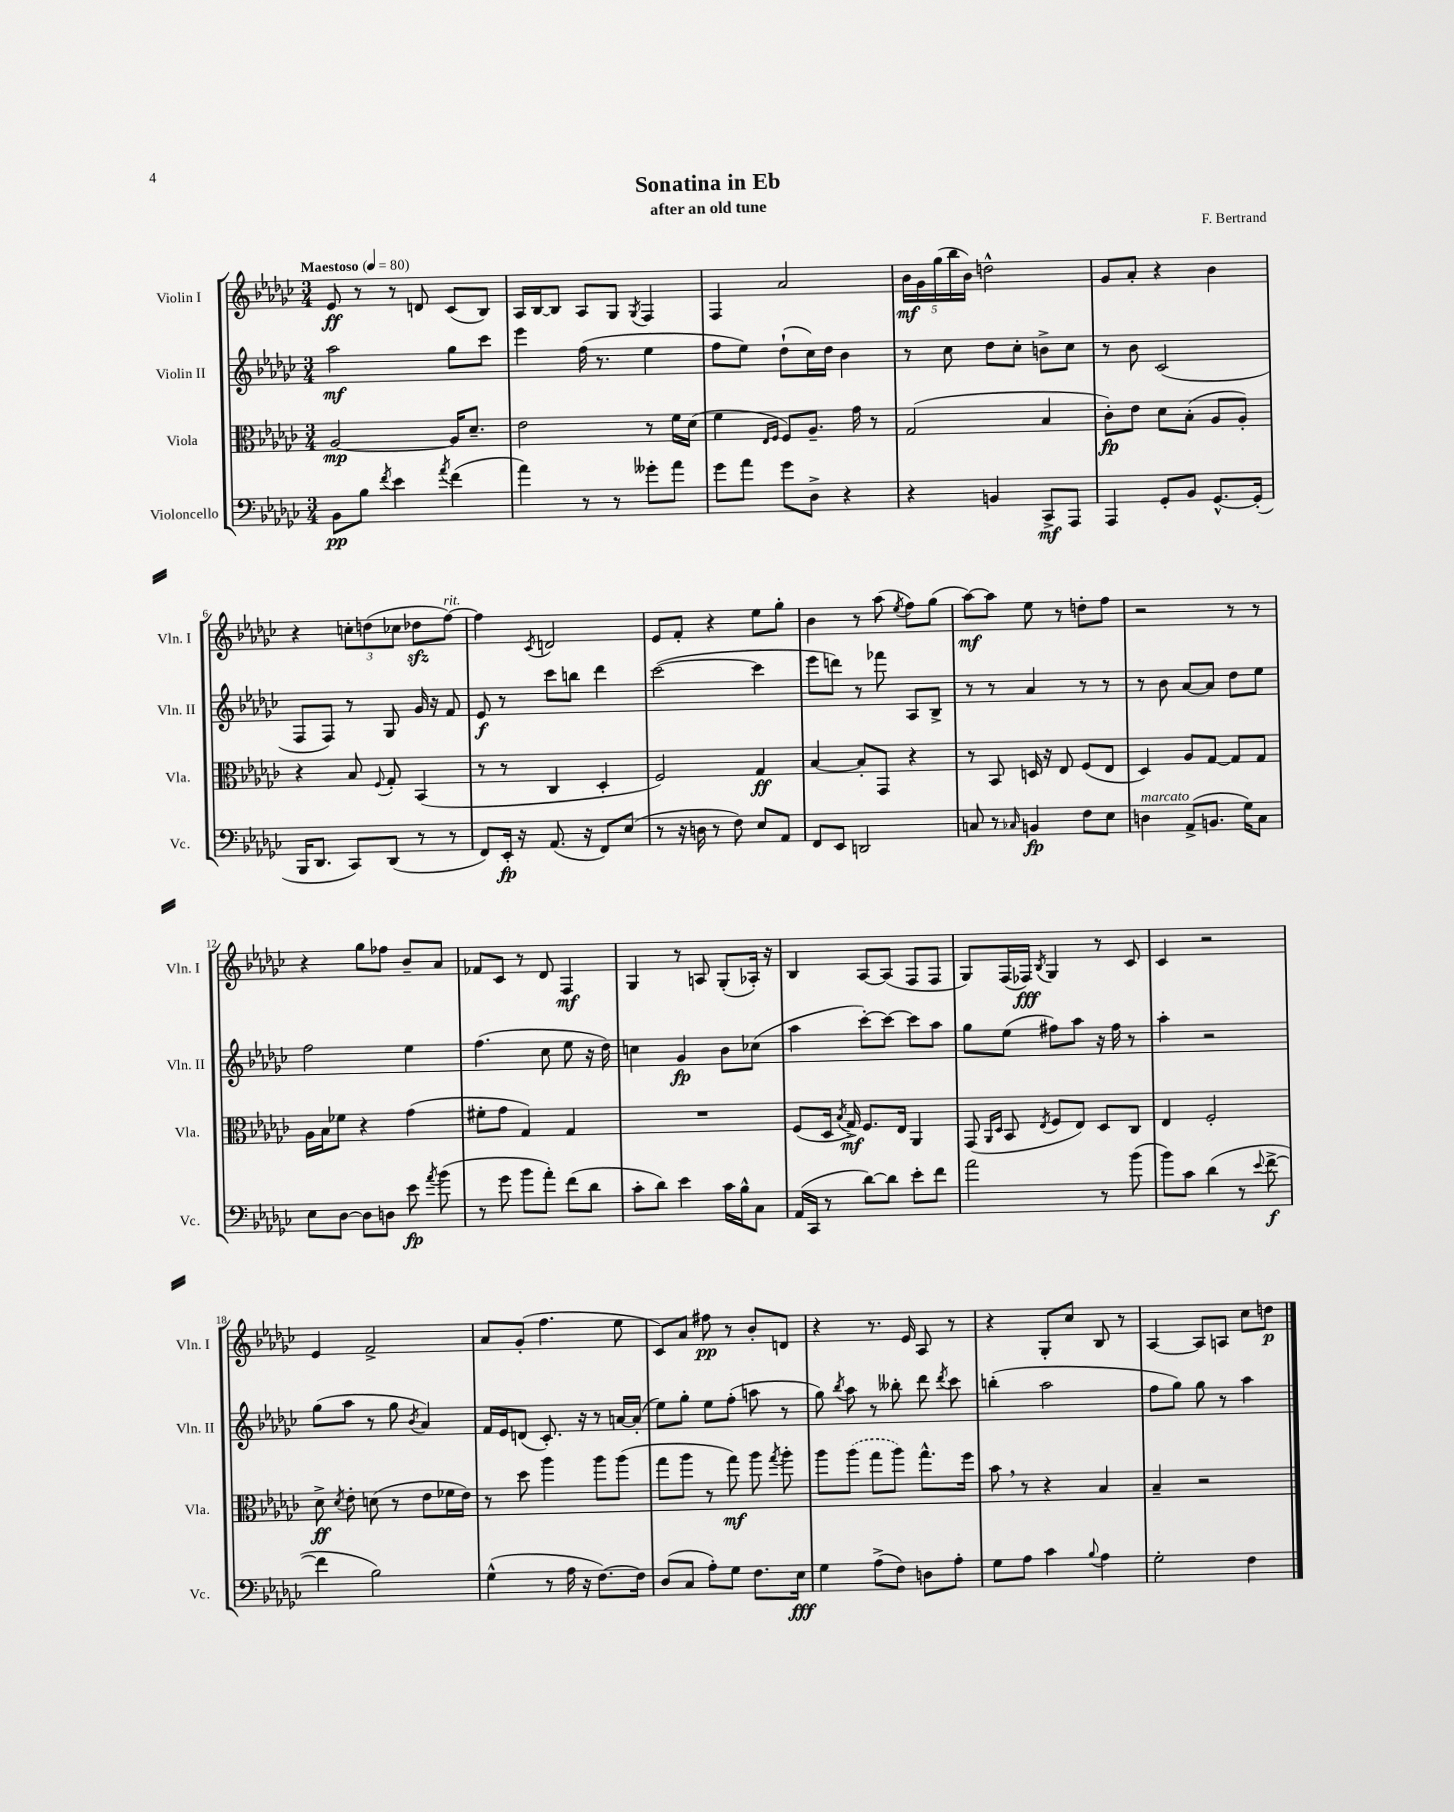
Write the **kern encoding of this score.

**kern	**kern	**kern	**kern
*staff4	*staff3	*staff2	*staff1
*clefF4	*clefC3	*clefG2	*clefG2
*k[b-e-a-d-g-c-]	*k[b-e-a-d-g-c-]	*k[b-e-a-d-g-c-]	*k[b-e-a-d-g-c-]
*M3/4	*M3/4	*M3/4	*M3/4
*MM80	*MM80	*MM80	*MM80
8BB-\L	[2A-/	2aa-\	8e-/
8B-\J	.	.	8r
8qf/	.	.	.
4e-\	.	.	8r
.	.	.	8d/
8qa-/	.	.	.
(4f\	16A-/]LK	8gg-\L	(8c-/L
.	8.d-~/J	.	.
.	.	8ccc-\J	8B-/J)
=	=	=	=
4a-\)	2e-\	4eee-\	16A-/LL
.	.	.	[16B-/J
.	.	.	8B-/]J
8r	.	(16ff\	8A-/L
.	.	8.r	.
8r	.	.	8G-/J
.	.	.	8qG-/
8g--'\L	8r	4ee-\	4F/
8a-\J	16f\LL	.	.
.	(16d-\JJ	.	.
=	=	=	=
8g-\L	4f\	8ff\L	4F/
8a-\J	.	8ee-\J)	.
.	16qqE-/LL	.	.
.	16qqF/JJ	.	.
8g-\L	8F/L)	(8dd-`\L	2a-/
8D-^\J	8.A-~/J	16cc-\L)	.
.	.	16dd-\JJ	.
4r	.	4b-\	.
.	16g-\	.	.
.	8r	.	.
=	=	=	=
4r	(2G-/	8r	20b-\LL
.	.	.	20g-\
.	.	.	(20gg-\
.	.	8cc-\	.
.	.	.	20bb-\
.	.	.	20b-\JJ)
4BB/	.	8dd-\L	2dd^^\
.	.	8cc-'\J	.
8CC-^/L	4B-/	8b^\L	.
8AAA-/J	.	8cc-\J	.
=	=	=	=
4AAA-/	8c-'\L)	8r	8g-/L
.	8e-\J	8b-\	8a-'/J
8GG-'/L	8d-\L	(2c-/	4r
8BB-/J	(8B-'\J	.	.
[8.GG-^^/L	8A-/L	.	4b-\
.	8A-'/J)	.	.
(16GG-'/]Jk	.	.	.
=	=	=	=
16BBB-/LK	4r	8F/L	4r
8.DD-/J	.	.	.
.	.	8F/J)	.
8CC-/L)	8B-/	8r	12cc'\L
.	.	.	(12dd\
.	8qqF/	.	.
(8DD-/J	8G-'/	8G-/	.
.	.	.	12cc-\J
8r	(4BB-/	16g-/	8dd-\L
.	.	16r	.
8r	.	8f/	[8ff\J)
=	=	=	=
8FF/L)	8r	8e-/	4ff\]
16EE-'/Jk	8r	8r	.
16r	.	.	.
.	.	.	8qc-/
(8.AA-/	4C-/	8ccc-\L	2d/
.	.	8bb\J	.
16r	.	.	.
8FF/L)	4D-'/	4ddd-\	.
(8E-/J	.	.	.
=	=	=	=
8r	2F/)	([2ccc-\	8e-/L
16r	.	.	8f'/J
16D\	.	.	.
8r	.	.	4r
8F\)	.	.	.
8E-/L	4G-/	4ccc-\]	8ee-\L
8AA-/J	.	.	8gg-'\J
=	=	=	=
8FF/L	[4B-/	8eee-\L	4b-\
8EE-/J	.	8ddd\J)	.
2DD/	8B-'/]L	8r	8r
.	8GG-/J	8fff-\	(8aa-\
.	.	.	8qee-/
.	4r	8A-/L	8ff\L)
.	.	8B-^/J	(8gg-\J
=	=	=	=
8C/	8r	8r	[8aa-\L)
8r	8BB-/	8r	8aa-\]J
16qqC-/	.	.	.
4BB/	16D/	4a-/	8ee-\
.	16r	.	.
.	8E-/	.	8r
8F\L	(8F/L	8r	8dd'\L
8E-\J	8E-/J	8r	8ff\J
=	=	=	=
4D\	4D-/)	8r	2r
.	.	8b-\	.
(8AA-^/L	8A-/L	[8a-/L	.
8.BB/J	[8G-/J	8a-/]J	.
.	8G-/]L	8dd-\L	8r
16G-\LK)	.	.	.
8C-\J	8G-/J	8ee-\J	8r
=	=	=	=
8E-\L	16A-\LL	2ff\	4r
.	16B-\J	.	.
[8D-\J	8f-\J	.	.
8D-\]L	4r	.	8gg-\L
8D\J	.	.	8ff-\J
8e-\	(4g-\	4ee-\	8b-~/L
8qa-/	.	.	.
(8b-\	.	.	8a-/J
=	=	=	=
8r	8f#'\L	(4.ff\	8f-/L
8g-\	8g-\J	.	8c-/J
8b-\L	4G-/)	.	8r
8a-'\J)	.	8cc-\	8d-/
(8f\L	4G-/	8ee-\	4F/
8d-\J	.	16r	.
.	.	16dd-\)	.
=	=	=	=
8c-'\L	2.r	4cc\	4G-/
8d-\J)	.	.	.
4e-\	.	4g-/	8r
.	.	.	8A/
16c-\LL	.	8b-\L	(8G-'/L
16B-^^\J	.	.	.
8C-\J	.	(8cc-\J	16A-'/Jk)
.	.	.	16r
=	=	=	=
(16AA-/LL	(8F/L	4aa-\	4B-/
16CC-/JJ	.	.	.
8r	16D-/Jk	.	.
.	8qB-/	.	.
.	16G-^/)	.	.
[8d-\L)	8.F/L	[8ccc-'\L)	[8A-/L
8d-\]J	.	8ccc-\_J	(8A-/]J
.	16E-/Jk	.	.
8e-'\L	4AA-/	8ccc-\]L	8F/L
8f\J	.	8aa-\J	8F/J
=	=	=	=
2a-\	(8GG-/	8gg-\L	8G-/L)
.	16qqAA-/LL	.	.
.	16qqD-/JJ	.	.
.	8BB-/	(8ee-\J	(16F/L
.	.	.	16F-/JJ)
.	8qE-/	.	8qB-/
.	8F/L	8ff#\L)	4G-/
.	8E-/J)	8aa-\J	.
8r	8D-/L	16r	8r
.	.	16ff#\	.
(8b-\	8C-/J	8r	8c-/
=	=	=	=
8b-\L)	4E-/	4aa-'\	4c-/
8c-\J	.	.	.
(4d-\	2F'/	2r	2r
8r	.	.	.
8qqe-/	.	.	.
[8f^\	.	.	.
=	=	=	=
4f\]	8d-^\	(8gg-\L	4e-/
.	8qd-/	.	.
.	8e-'\	8aa-\J	.
2B-\)	(8d\	8r	2f^/
.	8r	8gg-\	.
.	.	8qb-/	.
.	8e-\L	4a-/)	.
.	16f-\L	.	.
.	16e-\JJ)	.	.
=	=	=	=
(4G-^^\	8r	16f/LL	8a-/L
.	.	16e-/J	.
.	8dd-\	(8d/J	(8g-'/J
8r	4aa-\	8.c-'/)	4.ff\
16A-\	.	.	.
16r	.	16r	.
[8.F\L)	8aa-\L	8r	.
.	(8aa-\J	[16a/LL	8ee-\
16F\]Jk	.	(16a'/]JJ	.
=	=	=	=
(8D-/L	8gg-\L	8ee-\L)	8c-/L)
8C-/J	8aa-\J	8gg-'\J	8a-/J
8A-'\L)	8r	8ee-\L	8ff#\
8G-\J	8gg-\)	(8ff'\J	8r
8.F\L	8aa-\	8aa\	8b-'/L
.	8qgg-/	.	.
.	8aa-'\	8r	8d/J
16E-\Jk	.	.	.
=	=	=	=
4G-\	8aa-\L	8gg-\)	4r
.	.	8qbb-/	.
.	(8aa-\J	8aa-\	.
(8A-^\L	8gg-\L	8r	8.r
8F\J)	8aa-\J)	8bb--'\	.
.	.	.	16e-/
8D\L	8.gg-^^\L	8ddd-\	8A-/
.	.	8qddd-/	.
8A-'\J	.	8ccc-\	8r
.	16ff\Jk	.	.
=	=	=	=
8G-\L	8b-\	(4bb'\	4r
8A-\J	8r	.	.
4c-\	4r	2aa-\	8G-'/L
.	.	.	8cc-/J
8qqB-/	.	.	.
4A-\	4B-/	.	8B-/
.	.	.	8r
=	=	=	=
2G-'\	4B-~/	8ff\L	[4A-/
.	.	8gg-\J)	.
.	2r	8gg-\	8A-/]L
.	.	8r	8A/J
4F\	.	4aa-\	8cc-\L
.	.	.	8dd\J
==	==	==	==
*-	*-	*-	*-
